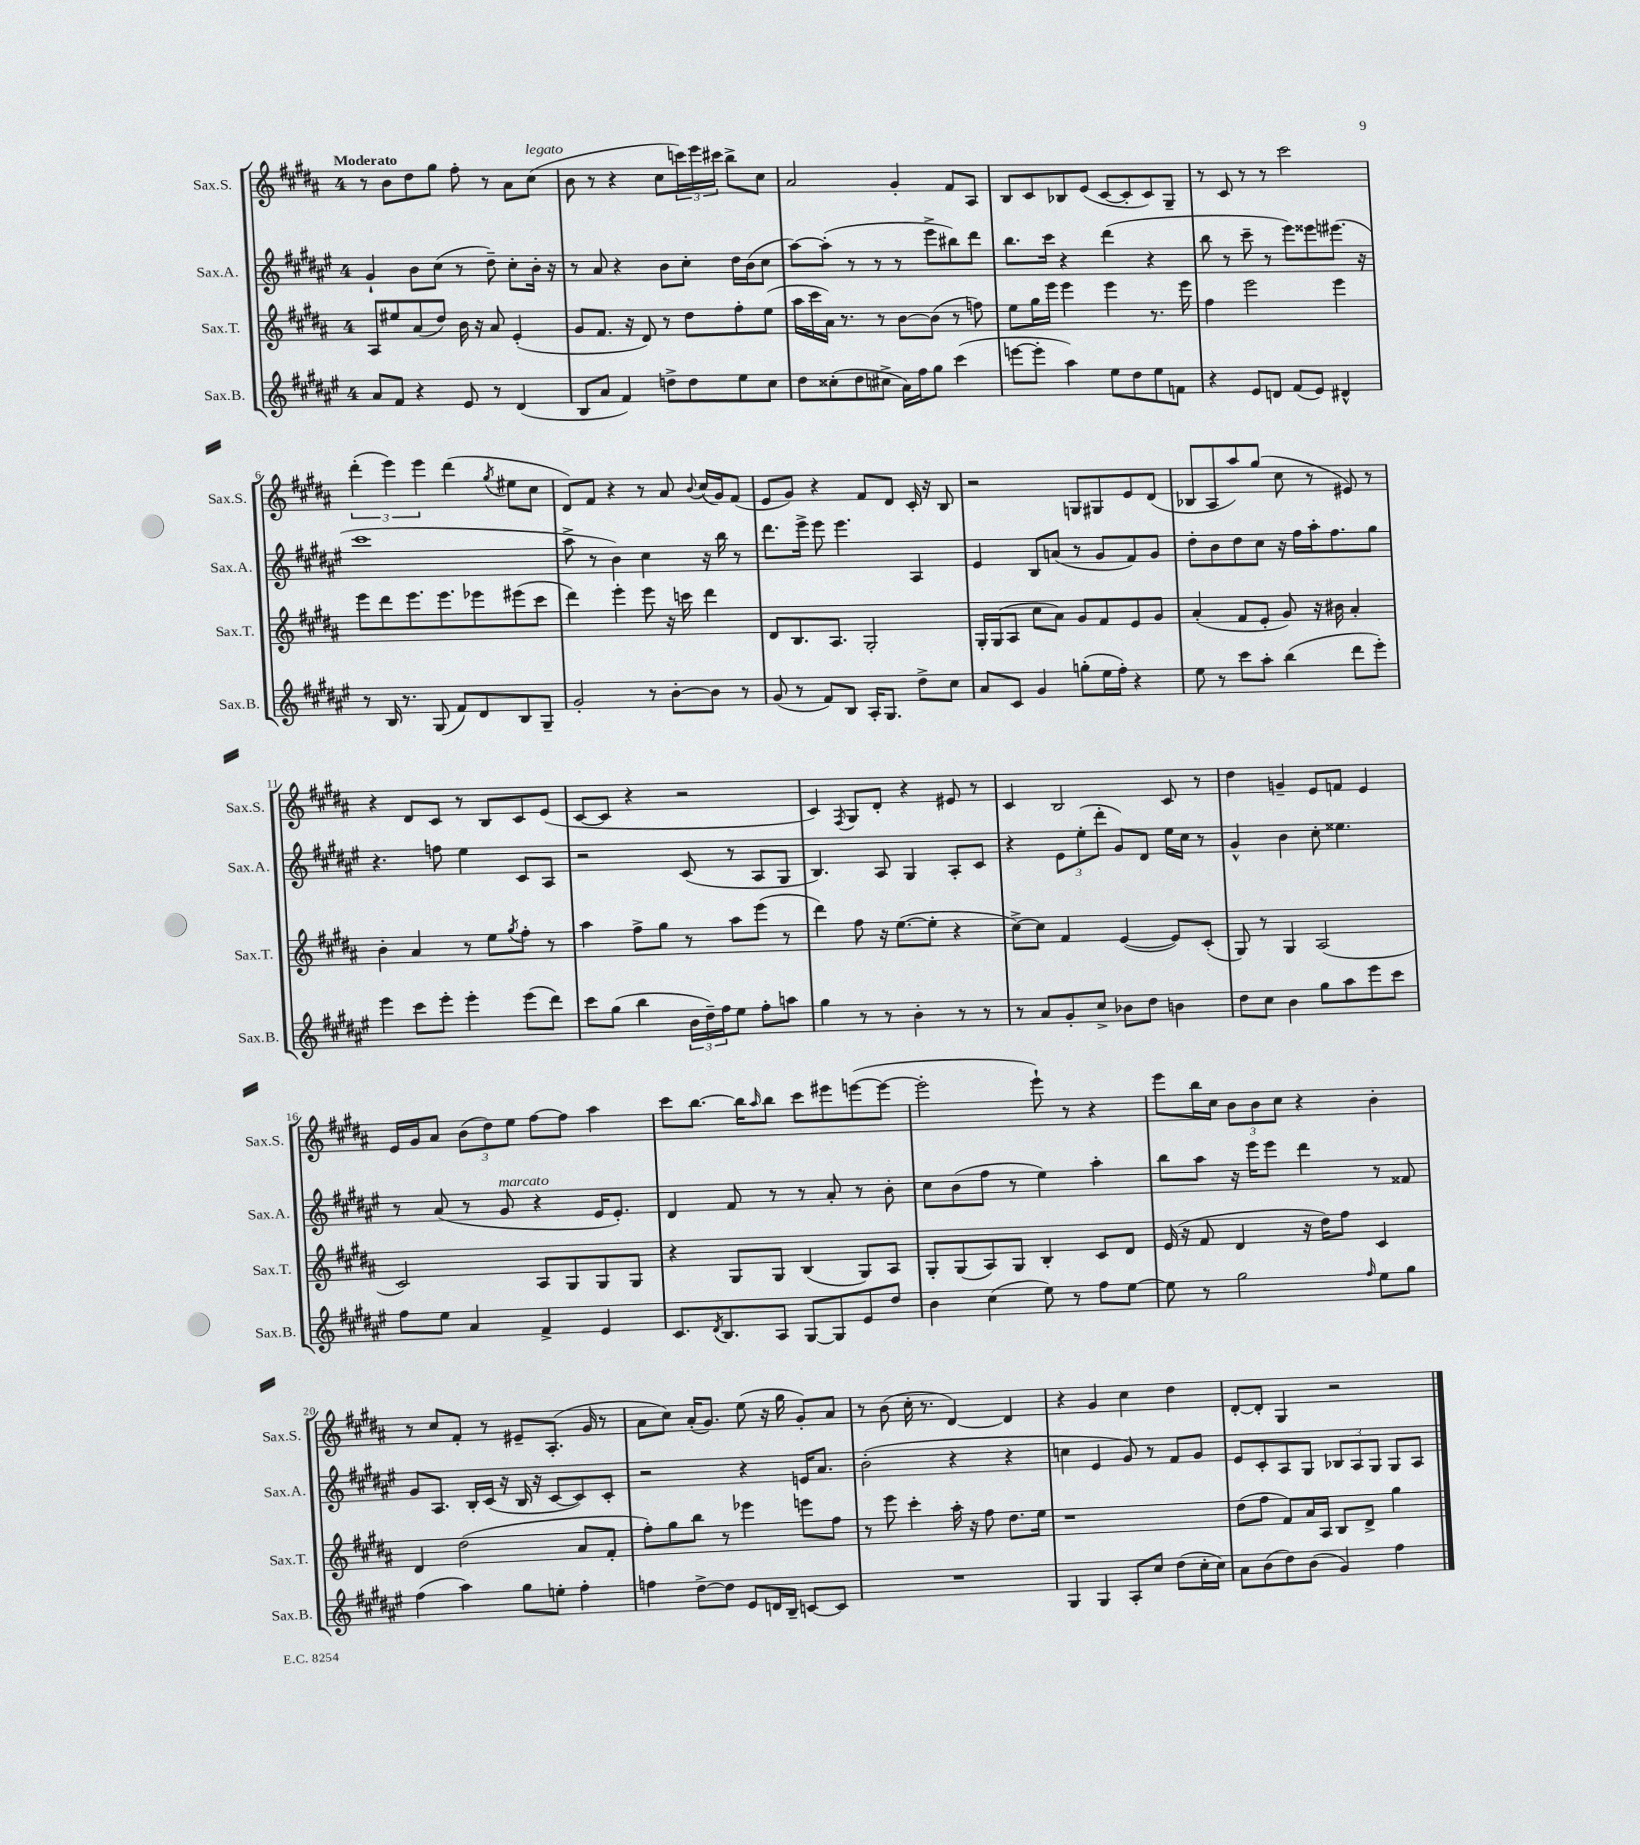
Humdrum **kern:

**kern	**kern	**kern	**kern
*part4	*part3	*part2	*part1
*staff4	*staff3	*staff2	*staff1
*I"Sax.B.	*I"Sax.T.	*I"Sax.A.	*I"Sax.S.
*I'Sax.B.	*I'Sax.T.	*I'Sax.A.	*I'Sax.S.
*clefG2	*clefG2	*clefG2	*clefG2
*k[f#c#g#d#a#e#]	*k[f#c#g#d#a#]	*k[f#c#g#d#a#e#]	*k[f#c#g#d#a#]
*M4/4	*M4/4	*M4/4	*M4/4
=1	=1	=1	=1
!	!	!	!LO:TX:a:B:t=Moderato
8a#/L	8A#/L	4g#`/	8r
8f#/J	8ee#X/	.	8b\L
4r	(8a#/	8b\L	8dd#\
.	8dd#/J)	(8cc#\J	8gg#\J
8e#/	16b\	8r	8ff#'\
.	16r	.	.
8r	8a#/	8dd#~\)	8r
(4d#/	(4e'/	8cc#'\L	8a#\L
!	!	!	!LO:TX:a:i:t=legato
.	.	16b'\Jk	(8cc#\J
.	.	16r	.
=2	=2	=2	=2
8B/L	8g#/L	8r	8b\
8a#/J	8.f#/J	8a#/	8r
4f#/)	.	4r	4r
.	16r	.	.
.	8d#/)	.	.
8ddn^\L	8r	8b\L	8cc#\L
8dd\	8dd#\L	8cc#'\J	24cccn\L)
.	.	.	24eee\
.	.	.	24ccc#X\JJ
8ee#\	8ff#'\	16dd#\LL	8bb^\L
.	.	(16b\J	.
8cc#\J	(8ee\J	8cc#\J	8cc#\J
=3	=3	=3	=3
8dd#\L	16aa#\LL	[8aa#\L)	2a#/
.	16ccc#\	.	.
(8cc##X'\	16a#\JJ)	(8aa#'\J]	.
.	8.r	.	.
8dd#\	.	8r	.
8cc#X^\J	8r	8r	.
16a#\LL)	[8b\L	8r	4g#'/
16ff#\J	.	.	.
8gg#\J	(8b\J]	8eee#^\L	.
(4ccc#\	8r	8bb#X\)	8f#/L
.	8ffn\)	8ddd#\J	8A#/J
=4	=4	=4	=4
[8eeen\L	8ee\L	8.bb\L	8B/L
8eee'\J]	16gg#\L	.	8c#/
.	16eee\JJ	16ccc#\Jk	.
4aa#\)	4eee\	4r	8B-X/
.	.	.	(8e/J
8ee#\L	4eee\	(4ddd#\	[8c#/L
8dd#\	.	.	8c#'/]
8ee#\	8.r	4r	8c#/)
8fn\J	.	.	8G#~/J
.	16eee\	.	.
=5	=5	=5	=5
4r	4ff#\	8bb\	8r
.	.	8r	8c#/
8e#/L	2eee\	8ccc#~\	8r
8dn/J	.	8r	8r
(8f#/L	.	8eee#\L)	2ccc#\
8e#/J)	.	8eee##X\	.
4d#X^^/	4eee\	(8.eee#X\J	.
.	.	16r	.
!!LO:LB:g=z
=6	=6	=6	=6
8r	8eee\L	1ccc#	(6ddd#'\
16B/	8ddd#\	.	.
.	.	.	6eee\)
8.r	.	.	.
.	8.eee\	.	.
.	.	.	6eee\
(8G#/	.	.	.
.	8.eee\	.	.
8f#/L)	.	.	(4ddd#\
8d#/	8eee-X\	.	.
.	.	.	8qgg#/
8B/	(8eee#X\	.	8ee#X\L
8G#~/J	8ccc#\J	.	8cc#\J
=7	=7	=7	=7
2g#'/	4ddd#\)	8aa#^\	8d#/L)
.	.	8r	8f#/J
.	4eee'\	4b\)	4r
8r	8eee\	4cc#\	8r
[8b'\L	16r	.	8a#/
.	16cccn\	.	.
.	.	.	8qqb/
8b\J]	4ddd#\	16r	(16cc#/LL
.	.	16bb\	16g#/J)
8r	.	8r	(8f#/J
=8	=8	=8	=8
(8g#/	8d#/L	8.ddd#\L	8e/L
8r	8.B/	.	8g#/J)
.	.	16eee#^\Jk	.
8f#/L)	.	8eee#\	4r
.	8.A#/J	.	.
8B/J	.	4.eee#\	.
16A#'/KL	2G#'/	.	8f#/L
8.G#/J	.	.	.
.	.	.	8d#/J
8dd#^\L	.	4A#/	16c#'/
.	.	.	16r
8cc#\J	.	.	8B/
=9	=9	=9	=9
8a#/L	16G#'/LL	4e#/	2r
.	(16G#/J	.	.
8c#/J	8A#/J	.	.
4g#/	8cc#\L	8B/L	.
.	8a#\J)	(8an/J	.
(8ggn'\L	8g#/L	8r	8Gn/L
16ee#\L	8f#/	8g#/L	8G#X/
16ff#'\JJ)	.	.	.
4r	8e/	8f#/)	8e/
.	8g#/J	8g#/J	(8d#/J
=10	=10	=10	=10
8ee#\	(4a#'/	8dd#'\L	8B-X/L
8r	.	8b\	8A#/
8ccc#\L	8f#/L	8dd#\	8aa#/)
8aa#'\J	8e'/J	8cc#\J	(8gg#/J
(4bb\	8g#/)	16r	8cc#\
.	.	16ff#\LL	.
.	16r	16aa#'\J	8r
.	16b#X\	8.ff#\	.
8ddd#\L	4a#'/	.	8e#X/)
8eee#'\J)	.	8gg#\J	8r
!!LO:LB:g=z
=11	=11	=11	=11
4eee#\	4b'\	4.r	4r
8ccc#\L	4a#/	.	8d#/L
8eee#'\J	.	8ffn\	8c#/J
4eee#'\	8r	4ee#\	8r
.	8ee\L	.	8B/L
.	8qgg#/	.	.
(8eee#\L	8ff#'\J	8c#/L	8c#/
8ddd#\J)	8r	8A#/J	(8e/J
=12	=12	=12	=12
8ccc#\L	4aa#\	2r	[8c#/L
(8gg#\J	.	.	8c#/J]
4bb\	8ff#^\L	.	4r
.	8gg#\J	.	.
24b\LL	8r	(8c#/	2r
24dd#~\)	.	.	.
24ff#\J	.	.	.
8ee#\J	8aa#\L	8r	.
8ff#'\L	(8eee\J	8A#/L	.
8aan\J	8r	8G#/J	.
=13	=13	=13	=13
4gg#\	4ddd#\)	4.B/)	4c#/)
.	.	.	8qF#/
8r	8ff#\	.	8G#/L
8r	16r	8A#/	8d#'/J
.	([8.ee\L	.	.
4b'\	.	4G#/	4r
.	8ee'\J]	.	.
8r	4r	8A#'/L	8e#X/
8r	.	8c#/J	8r
=14	=14	=14	=14
8r	[8cc#^\L)	4r	4c#/
8a#/L	8cc#\J]	.	.
8g#'/	4f#/	12e#\L	2B/
.	.	(12ee#'\	.
8cc#^/J	.	.	.
.	.	12ddd#'\J	.
8b-X\L	([4e/	8g#/L)	.
8dd#\J	.	8d#/J	.
4bn\	8e/L])	16ee#\LL	8c#/
.	.	16cc#\JJ	.
.	(8c#'/J	8r	8r
=15	=15	=15	=15
8dd#\L	8G#/)	4g#^^/	4dd#\
8cc#\J	8r	.	.
4b\	4G#/	4b\	4gn~/
8gg#\L	(2A#/	8cc#'\	8e/L
8aa#\	.	4.ee##X\	8fn/J
8eee#\	.	.	4e/
8ccc#\J	.	.	.
!!LO:LB:g=z
=16	=16	=16	=16
8ff#\L	2c#/)	8r	16e/LL
.	.	.	16g#/J
8ee#\J	.	(8a#/	8a#/J
4a#/	.	8r	(12b\L
.	.	.	12dd#\)
!	!	!LO:TX:a:i:t=marcato	!
.	.	8g#/	.
.	.	.	12ee\J
4f#^/	8A#/L	4r	[8ff#\L
.	8G#/	.	8ff#\J]
4e#/	8G#/	16e#/KL	4aa#\
.	.	8.e#'/J)	.
.	8G#/J	.	.
=17	=17	=17	=17
8.c#/L	4r	4d#/	8ccc#\L
.	.	.	[8.bb\J
8qd#/	.	.	.
8.B/	.	.	.
.	8G#/L	8f#/	.
.	.	.	16bb\KL]
.	.	.	16qqaa#/
8A#/J	8G#/J	8r	8bb\J
[8G#/L	(4B/	8r	8ccc#\L
8G#/]	.	8a#'/	8eee#X\
8e#/	8G#/L)	8r	([8eeen\
8dd#/J	8A#/J	8b'\	8eee\J_
=18	=18	=18	=18
4b\	8G#'/L	8cc#\L	2eee'\]
.	(8G#/	(8b\	.
(4cc#\	8A#/)	8ff#\J	.
.	8G#/J	8r	.
8ee#\)	4B'/	4ee#\)	8eee`\)
8r	.	.	8r
8ff#\L	8c#/L	4aa#'\	4r
[8ee#\J	8d#/J	.	.
=19	=19	=19	=19
8ee#\]	(16e/	8bb\L	8eee\L
.	16r	.	.
8r	8f#/	8aa#\J	16bb\L
.	.	.	16cc#\JJ
2gg#\	4d#/	16r	12b\L
.	.	16eee#\KL	.
.	.	.	12b\
.	.	8eee#\J	.
.	.	.	12cc#\J
.	16r	4ddd#\	4r
.	16dd#\KL)	.	.
.	8ff#\J	.	.
16qqff#/	.	.	.
8ee#\L	4c#/	8r	4b'\
8gg#\J	.	8f##X/	.
!!LO:LB:g=z
=20	=20	=20	=20
(4ff#\	4d#/	8g#/L	8r
.	.	8.A#/J	8cc#/L
4aa#\)	(2dd#\	.	8f#'/J
.	.	16B'/LL	.
.	.	(16c#/JJ	8r
.	.	16r	.
8gg#\L	.	16B/	8e#X~/L
.	.	16r	.
8een'\J	.	[8c#/L	(8.A#'/J
4ff#'\	8a#/L	8c#/])	.
.	.	.	16g#/
.	8f#'/J	8c#'/J	8r
=21	=21	=21	=21
4ffn\	8ff#'\L)	2r	8a#\L
.	8gg#\	.	8cc#\J)
[8dd#^\L	8bb\J	.	(16a#'/KL
.	.	.	8.g#/J)
8dd#\J]	8r	.	.
8e#/L	4eee-X\	4r	(8ee\
16dn/L	.	.	16r
16B~/JJ	.	.	16gg#\
[8cn/L	8eeen\L	16en/KL	8g#'/L)
.	.	8.a#/J	.
8c/J]	8ff#\J	.	8a#/J
=22	=22	=22	=22
1r	8r	(2b'\	8r
.	8eee\	.	(8b\
.	4ccc#'\	.	16cc#'\
.	.	.	8.r
.	16aa#'\	4r	[4d#/)
.	16r	.	.
.	8ff#\	.	.
.	8.dd#\L	4r	4d#/]
.	16ee\Jk	.	.
=23	=23	=23	=23
4G#/	1r	4ccn\	4r
4G#/	.	4e#/	4g#/
8A#'/L	.	8g#/)	4cc#\
8cc#/J	.	8r	.
(8dd#\L	.	8f#/L	4dd#\
16cc#'\L	.	8g#/J	.
16cc#\JJ)	.	.	.
=24	=24	=24	=24
8a#\L	(8dd#\L	8e#/L	[8d#'/L
(8b\	8ff#\J	8c#'/	8d#'/J]
8dd#\)	8f#/L)	8A#/	4G#/
(8b\J	16a#/L	8G#/J	.
.	16A#/JJ	.	.
4g#/)	8B/L	12B-X/L	2r
.	.	12A#/	.
.	8d#^/J	.	.
.	.	12G#/J	.
4ff#\	4gg#\	8G#/L	.
.	.	8A#/J	.
==	==	==	==
*-	*-	*-	*-
